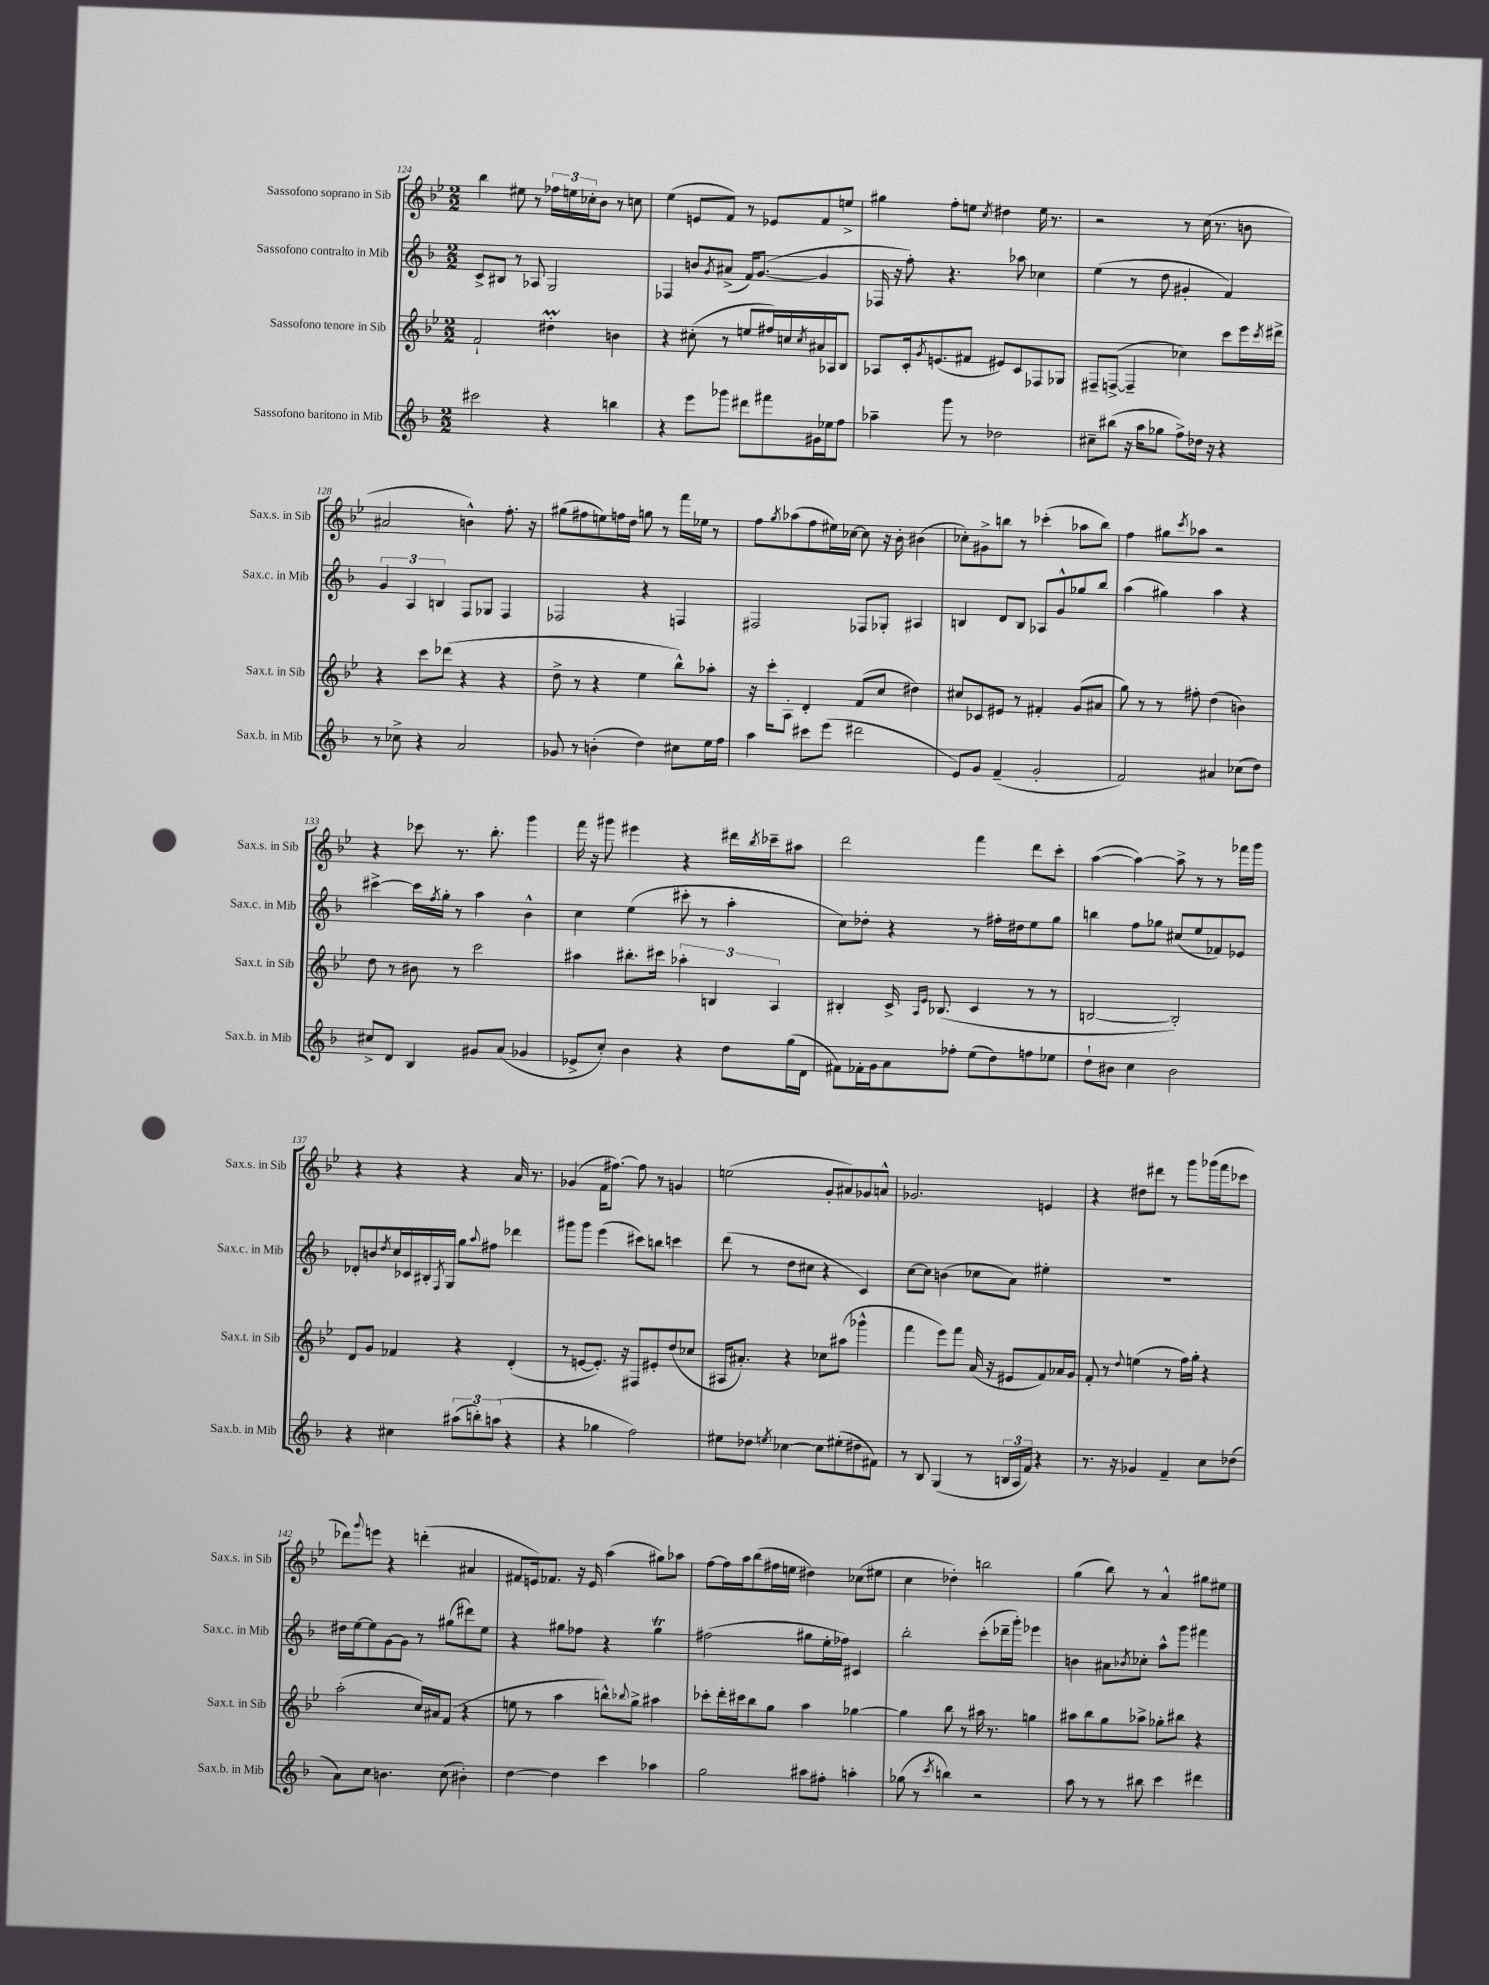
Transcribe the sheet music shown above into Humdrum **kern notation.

**kern	**kern	**kern	**kern
*staff4	*staff3	*staff2	*staff1
*clefG2	*clefG2	*clefG2	*clefG2
*k[b-]	*k[b-e-]	*k[b-]	*k[b-e-]
*M2/2	*M2/2	*M2/2	*M2/2
2ccc#	2f`	8c^	4bb-
.	.	8B#	.
.	.	8r	8ee#
.	.	8A-	8r
4r	4dd#'	2G	24ff-
.	.	.	24ee
.	.	.	24cc-'
.	.	.	8b-
4bb	4b	.	8r
.	.	.	8cc
=	=	=	=
4r	4r	4F-	(4ee-
8eee	(8cc#'	8b	8e
.	.	8qg	.
8ggg-	8r	(8a#^	8f)
8ddd#	8ee	16f)	8r
.	.	([8.g	.
8fff#	16ff#)	.	8e-
.	16cc	.	.
.	8qcc	.	.
16g#	16a#	4g]	8f
16ee-	16A-	.	.
8ff	8B-	.	8ee^
=	=	=	=
4aa-~	8A-	16F-	4gg#
.	.	16r	.
.	16c'	8ff')	.
.	8qg	.	.
.	(8.e	.	.
8ggg	.	4.r	8ff'
8r	8f#	.	8ee
.	.	.	8qcc
2dd-	8e#)	.	4dd#
.	8c	8aa-	.
.	8F-	4cc-	16ee
.	.	.	8.r
.	8G-	.	.
=	=	=	=
8cc#~	8F#~	(4ee	2r
(8bb#	([8F^	.	.
16r	4F~]	8r	.
16aa	.	.	.
8gg-	.	8dd	.
8ff^)	4cc-)	4g#'	8r
16dd-	.	.	(16cc
16r	.	.	8.r
4r	8ccc	4f)	.
.	16eee-	.	8b
.	8qccc	.	.
.	16ddd#^	.	.
=	=	=	=
8r	4r	6g	2a#
8cc-^	.	.	.
.	.	6A	.
4r	8ccc	.	.
.	.	6B	.
.	(8ddd-	.	.
2a	4r	8F	4b^^)
.	.	8G-	.
.	4r	4F	8.ff'
.	.	.	16r
=	=	=	=
8g-	8dd^	2F-	(8gg#
8r	8r	.	8ff#
(4b'	4r	.	8ee)
.	.	.	16ff
.	.	.	16dd
4dd)	4ee-	4r	8gg
.	.	.	8r
8cc#	8bb-^^)	4F	16fff
.	.	.	16ee-
16ee	8aa-'	.	8r
16ff	.	.	.
=	=	=	=
4aa	16r	2F#	8ff
.	16ccc'	.	.
.	.	.	8qgg
.	8A'	.	(8aa-
8ccc#	4d'	.	8ff
(8eee	.	.	16ee#)
.	.	.	[16cc-
2ddd#	(8f	8F-	8cc-]
.	8cc	8G-'	16r
.	.	.	16b-'
.	4dd#)	4A#	(4b#
=	=	=	=
8e)	8cc#	4B	8cc-')
8g	8c-	.	8g#^
(4f~	8e#	8d	8bb
.	8r	8B	8r
2g'	4f#'	8A-	(4ccc-'
.	.	8g^^	.
.	(8g	8gg-	8aa-
.	8a#	8bb-	8bb)
=	=	=	=
2f)	8gg)	(4aa	4ff
.	8r	.	.
.	8r	4gg#)	8gg#
.	.	.	8qccc
.	8ff#'	.	8aa-
4a#	(4dd	4aa	2r
(8cc-	4b)	4r	.
8dd)	.	.	.
=	=	=	=
8cc#^	8dd	[4ccc#^	4r
8d	8r	.	.
4B-	8b#	16ccc#]	8ccc-
.	.	8qff	.
.	.	16gg'	.
.	8r	8r	8.r
8g#	2ccc	4aa	.
.	.	.	8.bb-'
(8a	.	.	.
4g-	.	4b-^^	4ggg
=	=	=	=
8e-^	4aa#	4cc	16fff
.	.	.	16r
8cc')	.	.	8ggg#
4b-	8.bb#'	(4ee	4eee#
.	16ccc#	.	.
4r	6aa-'	8ccc#'	4r
.	.	8r	.
.	6B	.	.
8dd	.	4aa'	16ddd#
.	.	.	8qbb-
.	.	.	16ccc-~
.	6A	.	.
(16gg	.	.	8aa#
16d	.	.	.
=	=	=	=
8f#)	4B#'	8cc)	2ddd
16f-'	.	8dd-'	.
16g	.	.	.
8a	16c^	4r	.
.	16qqA	.	.
.	16qqe-	.	.
.	(8.B-	.	.
8ff-'	.	.	.
(8ee	4c	8r	4fff
8dd)	.	16ff#'	.
.	.	16dd#	.
8ff	8r	8ee	8ddd
8ee-	8r	8gg	8ccc'
=	=	=	=
8dd`	[2B	4bb	([4aa
8b#	.	.	.
4cc	.	8ff	4aa_)
.	.	8gg-	.
2b#	2B'])	(8cc#	8aa^]
.	.	8ee	8r
.	.	8f-)	8r
.	.	8e-	16fff-
.	.	.	16ggg
=	=	=	=
4r	8d	8d-'	4r
.	8g	8b	.
.	.	8qdd	.
4cc#	4f-	16cc	4r
.	.	16c-	.
.	.	16B#'	.
.	.	8qF	.
.	.	16G	.
(12aa#	4r	8gg	4r
12bb')	.	.	.
.	.	8qqaa	.
.	.	8ff#	.
(12aa	.	.	.
4r	(4d'	4ddd-	16a
.	.	.	8.r
=	=	=	=
4r	8r	8ggg#	(4g-
.	[8e	8ggg#	.
4gg-	8.e'])	(4eee	16f
.	.	.	[8.ff#)
.	16r	.	.
2ff)	8F#	8ccc#)	8ff#]
.	8e#'	8bb	8r
.	(8dd	4ccc	4g
.	8cc-	.	.
=	=	=	=
8ee#	16A#	(8ddd	(2ee
.	8.a#')	.	.
8dd-	.	8r	.
8qee	.	.	.
[4cc-	4r	8dd	.
.	.	8cc#	.
8cc-]	8cc-	4r	8g'
(8ee#'	(8aa#	.	8a#)
8dd#	4ggg-^^	4c)	8g-
8f#)	.	.	8a^^
=	=	=	=
8r	4fff	[8cc	2.g-
8B-	.	8cc]	.
(4G	8eee-)	(4b	.
.	8fff	.	.
8r	(16a	8cc-	.
.	16r	.	.
24B	8e#	8a)	.
24A	.	.	.
24f)	.	.	.
4r	8f)	4ee#'	4e
.	16a-	.	.
.	16g	.	.
=	=	=	=
8.r	8f'	1r	4r
.	8r	.	.
16r	.	.	.
.	8qqdd	.	.
4g-	(4ee	.	8dd#
.	.	.	8ddd#
4f~	8r	.	8r
.	16ff)	.	8ggg
.	16gg'	.	.
8cc	4r	.	(16ggg-
.	.	.	16fff
(8dd-	.	.	8ccc-
=	=	=	=
8a)	(2aa'	16dd#	8ddd-)
.	.	[16ee	.
.	.	.	8qqggg
8cc	.	8ee]	8eee
4.b	.	[8g	4r
.	.	8g]	.
.	16cc)	8r	(4ddd'
.	16a#	.	.
(8cc	(8f	(8gg#	.
4b#')	4r	8ddd#)	4a#
.	.	8ee	.
=	=	=	=
[4dd	8ee	4r	8f#
.	8r	.	16e)
.	.	.	8.f-
4dd]	4aa	8gg#	.
.	.	8ff-	16r
.	.	.	16e
4ccc	8bb^^)	4r	(4aa
.	8qqbb-	.	.
.	8gg^	.	.
4aa-	4aa#	4gg#	8gg#)
.	.	.	8aa-
=	=	=	=
2gg	8ccc-'	(2ff#	[8ff
.	16ddd'	.	16ff]
.	16ccc#	.	16aa
.	8bb-	.	(8bb-
.	8gg	.	16ff#
.	.	.	16ee
8aa#	4aa	8gg#	4dd#)
8ff#'	.	16ee'	.
.	.	16ff-)	.
4aa'	[4gg-	4c#	(8cc-
.	.	.	8ee#
=	=	=	=
(8gg-	4gg-]	2bb-'	4cc
8r	.	.	.
8qccc	.	.	.
4bb)	8bb-	.	4dd-')
.	8r	.	.
2r	16aa#	(8ccc'	2bb
.	8.r	.	.
.	.	16ddd-~	.
.	.	16ggg')	.
.	4gg	4eee-	.
=	=	=	=
8aa	8aa#	4b	(4gg
8r	8bb-	.	.
8r	8gg	8a#	8bb-)
.	.	8qb-	.
8bb#	8aa-^	8cc-'	8r
4ccc	8gg-'	8aa^^	4a^^
.	8bb#	8ggg	.
4ddd#	4r	4fff#	8gg#
.	.	.	8ee#
==	==	==	==
*-	*-	*-	*-
